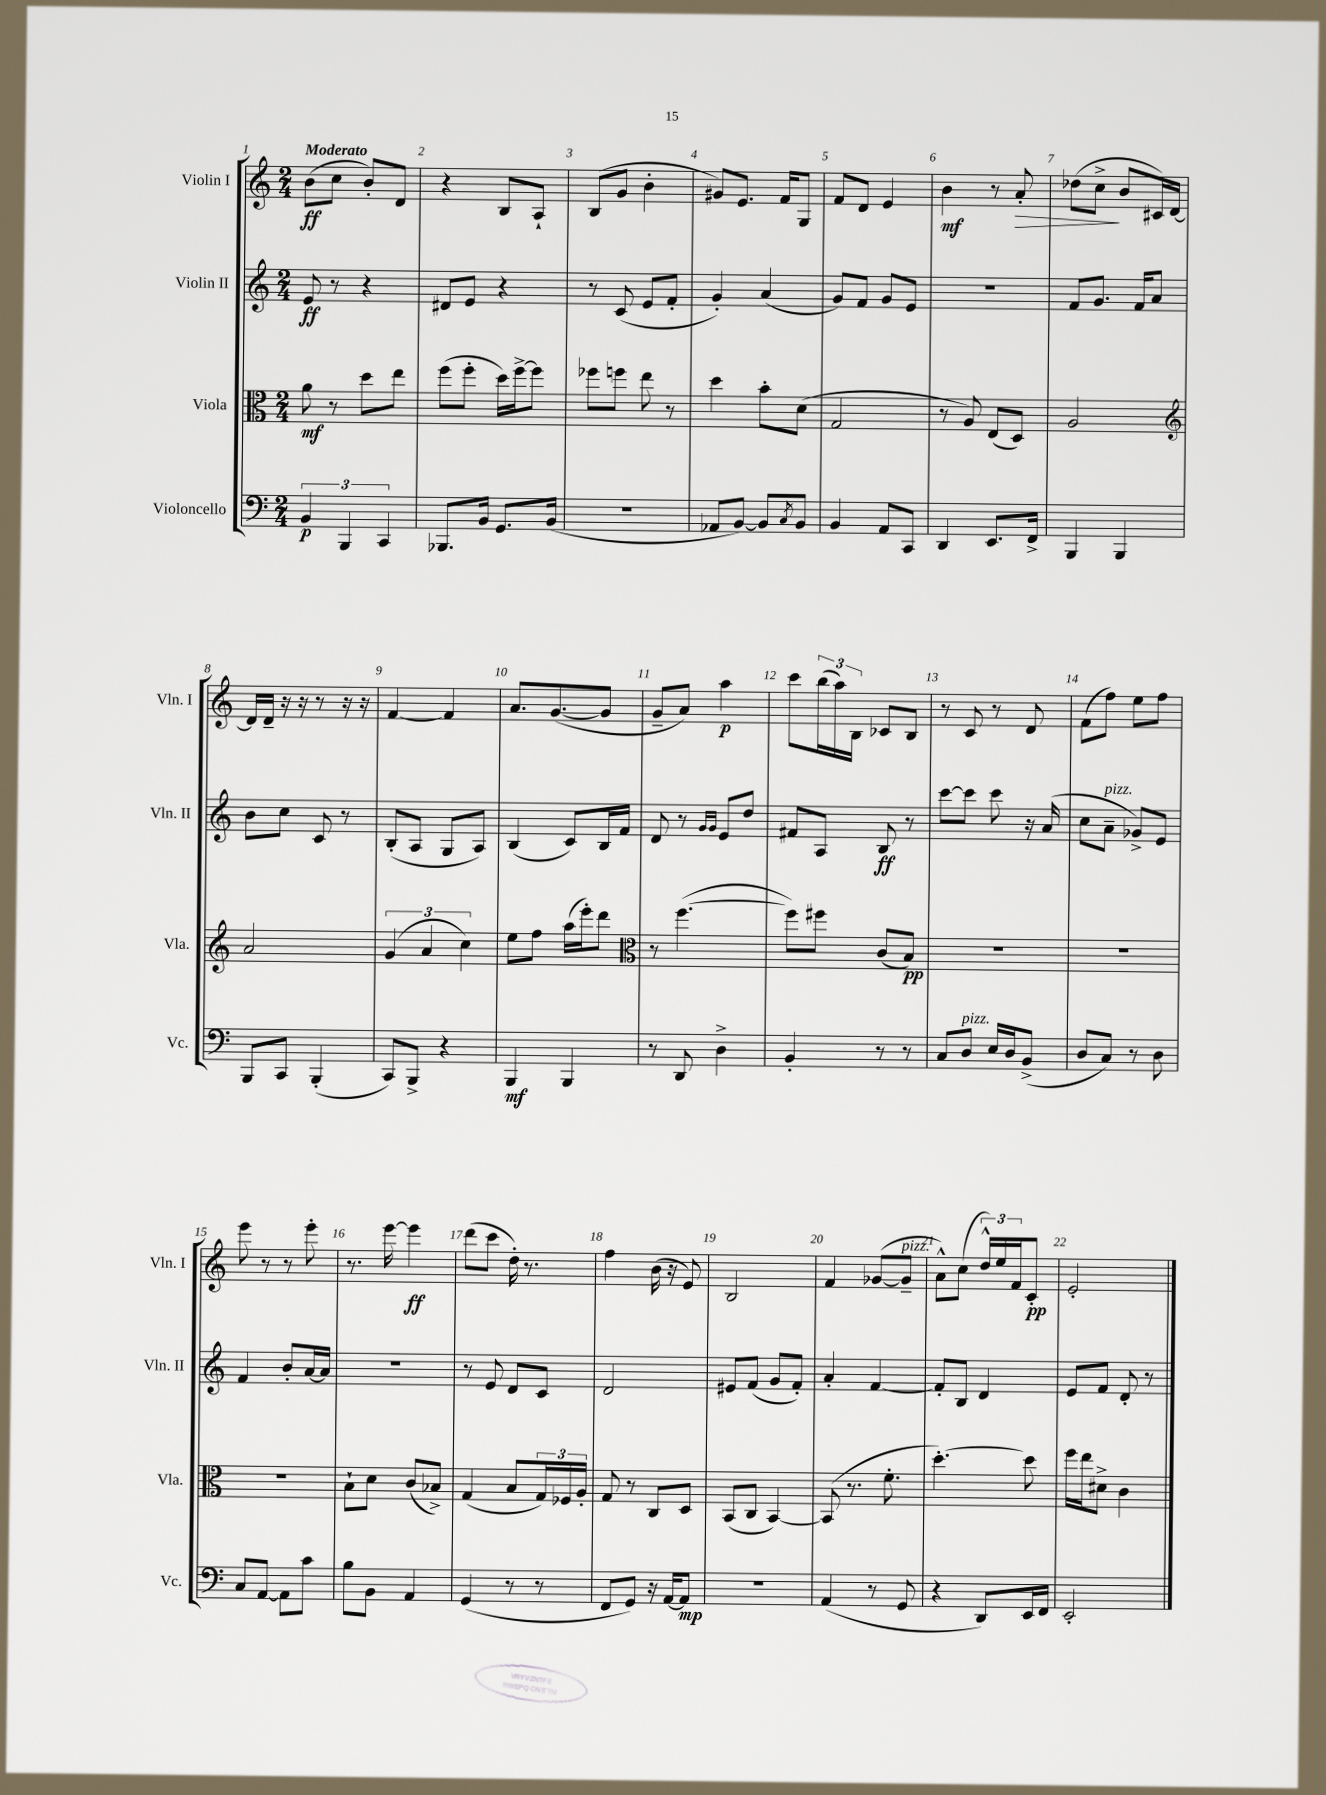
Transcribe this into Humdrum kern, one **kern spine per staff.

**kern	**dynam	**kern	**dynam	**kern	**dynam	**kern	**dynam
*part4	*part4	*part3	*part3	*part2	*part2	*part1	*part1
*staff4	*staff4	*staff3	*staff3	*staff2	*staff2	*staff1	*staff1
*I"Violoncello	*	*I"Viola	*	*I"Violin II	*	*I"Violin I	*
*I'Vc.	*	*I'Vla.	*	*I'Vln. II	*	*I'Vln. I	*
*clefF4	*	*clefC3	*	*clefG2	*	*clefG2	*
*k[]	*	*k[]	*	*k[]	*	*k[]	*
*M2/4	*	*M2/4	*	*M2/4	*	*M2/4	*
=1	=1	=1	=1	=1	=1	=1	=1
!	!	!	!	!	!	!LO:TX:a:B:t=Moderato	!
6BB/	p	8a\	mf	8e/	ff	(8b\L	ff
.	.	8r	.	8r	.	8cc\J	.
6BBB/	.	.	.	.	.	.	.
.	.	8dd\L	.	4r	.	8b'/L)	.
6CC/	.	.	.	.	.	.	.
.	.	8ee\J	.	.	.	8d/J	.
=2	=2	=2	=2	=2	=2	=2	=2
8.BBB-X/L	.	(8ff\L	.	8d#X/L	.	4r	.
.	.	8ff'\J	.	8e/J	.	.	.
16BB/Jk	.	.	.	.	.	.	.
8.GG/L	.	16dd\LL)	.	4r	.	8B/L	.
.	.	[16ff^\J	.	.	.	.	.
.	.	8ff\J]	.	.	.	8A`/J	.
(16BB/Jk	.	.	.	.	.	.	.
=3	=3	=3	=3	=3	=3	=3	=3
2r	.	8ff-X\L	.	8r	.	(8B/L	.
.	.	8ffn\J	.	(8c/	.	8g/J	.
.	.	8ee\	.	8e/L	.	4b'\	.
.	.	8r	.	8f'/J	.	.	.
=4	=4	=4	=4	=4	=4	=4	=4
8AA-X/L	.	4dd\	.	4g'/)	.	8g#X/L)	.
[8BB/J)	.	.	.	.	.	8.e/J	.
8BB/L]	.	8b'\L	.	(4a/	.	.	.
.	.	.	.	.	.	16f/KL	.
8qC/	.	.	.	.	.	.	.
8BB/J	.	(8d\J	.	.	.	8G/J	.
=5	=5	=5	=5	=5	=5	=5	=5
4BB/	.	2G/	.	8g/L)	.	8f/L	.
.	.	.	.	8f/J	.	8d/J	.
8AA/L	.	.	.	8g/L	.	4e/	.
8CC/J	.	.	.	8e/J	.	.	.
=6	=6	=6	=6	=6	=6	=6	=6
4DD/	.	8r	.	2r	.	4b\	mf
.	.	8A/)	.	.	.	.	.
8.EE/L	.	(8E/L	.	.	.	8r	.
!	!	!	!	!	!	!	!LO:HP:b
.	.	8D/J)	.	.	.	8a'/	>
16FF^/Jk	.	.	.	.	.	.	.
=7	=7	=7	=7	=7	=7	=7	=7
4BBB/	.	2A/	.	8f/L	.	(8dd-X\L	.
.	.	.	.	8.g/J	.	8cc^\J	.
4BBB/	.	.	.	.	.	8b/L	]
.	.	.	.	16f/KL	.	.	.
.	.	.	.	8a/J	.	16c#X/L)	.
.	.	.	.	.	.	[16d/JJ	.
!!LO:LB:g=z
=8	=8	=8	=8	=8	=8	=8	=8
*	*	*clefG2	*	*	*	*	*
8BBB/L	.	2a/	.	8b\L	.	16d/LL]	.
.	.	.	.	.	.	16d~/JJ	.
8CC/J	.	.	.	8cc\J	.	16r	.
.	.	.	.	.	.	16r	.
(4BBB'/	.	.	.	8c/	.	8r	.
.	.	.	.	8r	.	16r	.
.	.	.	.	.	.	16r	.
=9	=9	=9	=9	=9	=9	=9	=9
8CC/L)	.	(6g/	.	(8B'/L	.	[4f/	.
8BBB^/J	.	.	.	8A/J	.	.	.
.	.	6a/	.	.	.	.	.
4r	.	.	.	8G/L	.	4f/]	.
.	.	6cc\)	.	.	.	.	.
.	.	.	.	8A/J)	.	.	.
=10	=10	=10	=10	=10	=10	=10	=10
4BBB/	mf	8ee\L	.	(4B/	.	8.a/L	.
.	.	8ff\J	.	.	.	.	.
.	.	.	.	.	.	([8.g/	.
4BBB/	.	(16aa\LL	.	8c/L)	.	.	.
.	.	16eee'\J)	.	.	.	.	.
.	.	8ddd\J	.	16B/L	.	8g/J]	.
.	.	.	.	16f/JJ	.	.	.
=11	=11	=11	=11	=11	=11	=11	=11
*	*	*clefC3	*	*	*	*	*
8r	.	8r	.	8d/	.	8g~/L	.
8DD/	.	([4.ff\	.	8r	.	8a/J)	.
.	.	.	.	16qqg/LL	.	.	.
.	.	.	.	16qqg/JJ	.	.	.
4D^\	.	.	.	8e/L	.	4aa\	p
.	.	.	.	8dd/J	.	.	.
=12	=12	=12	=12	=12	=12	=12	=12
4BB'/	.	8ff\L])	.	8f#X/L	.	8ccc\L	.
.	.	8ff#X\J	.	8A/J	.	(24bb\L	.
.	.	.	.	.	.	24aa\)	.
.	.	.	.	.	.	24B\JJ	.
8r	.	(8c/L	.	8B/	ff	8c-X/L	.
8r	.	8B/J)	pp	8r	.	8B/J	.
=13	=13	=13	=13	=13	=13	=13	=13
8C/L	.	2r	.	[8ccc\L	.	8r	.
!LO:TX:a:i:t=pizz.	!	!	!	!	!	!	!
8D/J	.	.	.	8ccc\J]	.	8c/	.
16E/LL	.	.	.	8ccc\	.	8r	.
16D/J	.	.	.	.	.	.	.
(8BB^/J	.	.	.	16r	.	8d/	.
.	.	.	.	(16a/	.	.	.
=14	=14	=14	=14	=14	=14	=14	=14
8D/L	.	2r	.	8cc\L	.	(8f\L	.
!	!	!	!	!LO:TX:a:i:t=pizz.	!	!	!
8C/J)	.	.	.	8a~\J	.	8ff\J)	.
8r	.	.	.	8g-X^/L)	.	8ee\L	.
8D\	.	.	.	8e/J	.	8ff\J	.
!!LO:LB:g=z
=15	=15	=15	=15	=15	=15	=15	=15
8C/L	.	2r	.	4f/	.	8eee\	.
[8AA/J	.	.	.	.	.	8r	.
8AA\L]	.	.	.	8b'/L	.	8r	.
8c\J	.	.	.	[16a/L	.	8eee'\	.
.	.	.	.	16a/JJ]	.	.	.
=16	=16	=16	=16	=16	=16	=16	=16
8B\L	.	8B`\L	.	2r	.	8.r	.
8BB\J	.	8d\J	.	.	.	.	.
.	.	.	.	.	.	[16eee\	.
4AA/	.	(8c/L	.	.	.	4eee\]	ff
.	.	8B-X^/J)	.	.	.	.	.
=17	=17	=17	=17	=17	=17	=17	=17
(4GG/	.	(4G/	.	8r	.	(8ddd\L	.
.	.	.	.	8e/	.	8ccc\J	.
8r	.	8B/L	.	8d/L	.	16dd'\)	.
.	.	.	.	.	.	8.r	.
8r	.	24G/L)	.	8c/J	.	.	.
.	.	24F-X/	.	.	.	.	.
.	.	24A'/JJ	.	.	.	.	.
=18	=18	=18	=18	=18	=18	=18	=18
8FF/L	.	8G/	.	2d/	.	4ff\	.
8GG/J)	.	8r	.	.	.	.	.
16r	.	8C/L	.	.	.	(16b\	.
[16AA/KL	.	.	.	.	.	16r	.
8AA/J]	mp	8D/J	.	.	.	8e/)	.
=19	=19	=19	=19	=19	=19	=19	=19
2r	.	(8BB/L	.	8e#X/L	.	2B/	.
.	.	8C/J	.	(8f/J	.	.	.
.	.	[4BB/)	.	8g/L	.	.	.
.	.	.	.	8f'/J)	.	.	.
=20	=20	=20	=20	=20	=20	=20	=20
(4AA/	.	(8BB/]	.	4a'/	.	4f/	.
.	.	8.r	.	.	.	.	.
8r	.	.	.	[4f/	.	([8g-X/L	.
.	.	8.f'\	.	.	.	.	.
!	!	!	!	!	!	!LO:TX:a:i:t=pizz.	!
8GG/	.	.	.	.	.	8g-~/J]	.
=21	=21	=21	=21	=21	=21	=21	=21
4r	.	[4.dd'\)	.	8f'/L]	.	8a^^\L)	.
.	.	.	.	8B/J	.	(8cc\J	.
8DD/L)	.	.	.	4d/	.	24dd^^/LL)	.
.	.	.	.	.	.	24ee/	.
.	.	.	.	.	.	24f/J	.
16EE/L	.	8dd\]	.	.	.	8c'/J	pp
16FF/JJ	.	.	.	.	.	.	.
=22	=22	=22	=22	=22	=22	=22	=22
2EE'/	.	16ff\LL	.	8e/L	.	2e'/	.
.	.	16ee\J	.	.	.	.	.
.	.	8d#X^\J	.	8f/J	.	.	.
.	.	4c\	.	8d'/	.	.	.
.	.	.	.	8r	.	.	.
==	==	==	==	==	==	==	==
*-	*-	*-	*-	*-	*-	*-	*-
